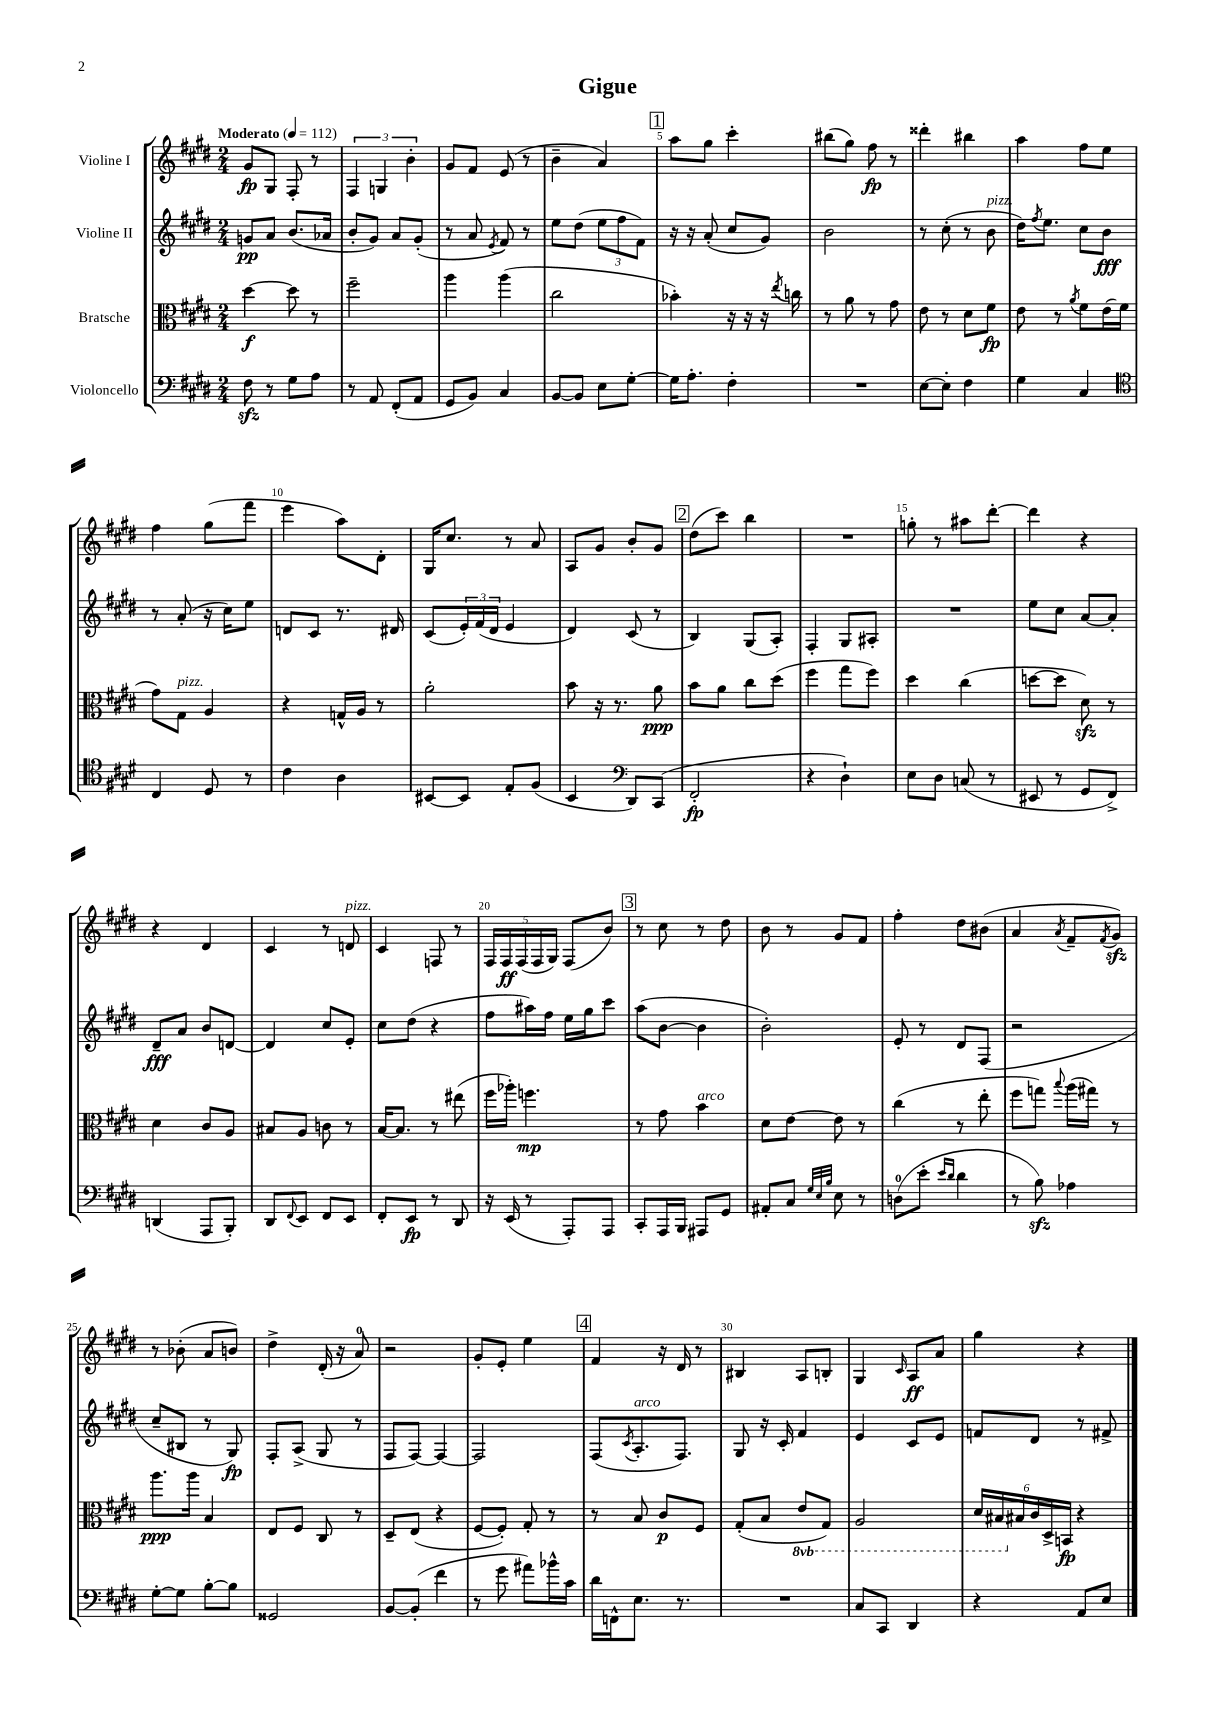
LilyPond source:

\header { title = "Gigue" }
<<
\new StaffGroup <<
\new Staff = "s0" \with { instrumentName = "Violine I" } {
    \clef treble \key e \major \numericTimeSignature \time 2/4 \tempo "Moderato" 4 = 112
    gis'8\fp gis8 fis8-. r8 |
    \tuplet 3/2 { fis4 g4 b'4-. } |
    gis'8 fis'8 e'8( r8 |
    b'4-- a'4) |
    \mark \markup { \box "1" } a''8 gis''8 cis'''4-. |
    bis''8( gis''8) fis''8\fp r8 |
    disis'''4-. bis''4 |
    a''4 fis''8 e''8 |
    fis''4 gis''8( fis'''8 |
    e'''4 a''8) dis'8-. |
    gis16 cis''8. r8 a'8 |
    a8 gis'8 b'8-. gis'8 |
    \mark \markup { \box "2" } dis''8( cis'''8) b''4 |
    R2 |
    g''8-. r8 ais''8 dis'''8~-. |
    dis'''4 r4 |
    r4 dis'4 |
    cis'4 r8 d'8^\markup { \italic "pizz." } |
    cis'4 f8 r8 |
    \tuplet 5/4 { fis16 fis16\ff fis16( fis16 gis16) } fis8( b'8) |
    \mark \markup { \box "3" } r8 cis''8 r8 dis''8 |
    b'8 r8 gis'8 fis'8 |
    fis''4-. dis''8 bis'8( |
    a'4 \acciaccatura { a'8 } fis'8-- \acciaccatura { fis'8 } gis'8\sfz) |
    r8 bes'8-.( a'8 b'8) |
    dis''4-> dis'16-.( r16 a'8-0) |
    r2 |
    gis'8-. e'8-. e''4 |
    \mark \markup { \box "4" } fis'4 r16 dis'16 r8 |
    bis4 a8 b8-. |
    gis4 \grace { cis'16 } a8\ff a'8 |
    gis''4 r4 \bar "|." |
}
\new Staff = "s1" \with { instrumentName = "Violine II" } {
    \clef treble \key e \major \numericTimeSignature \time 2/4
    g'8\pp a'8 b'8.( aes'16 |
    b'8-. gis'8) a'8 gis'8-.( |
    r8 a'8 \acciaccatura { e'8 } fis'8) r8 |
    e''8 dis''8( \tuplet 3/2 { e''8 fis''8 fis'8) } |
    \mark \markup { \box "1" } r16 r16 a'8-.( cis''8 gis'8) |
    b'2 |
    r8 cis''8-.( r8 b'8^\markup { \italic "pizz." } |
    dis''16) \acciaccatura { fis''8 } e''8. cis''8 b'8\fff |
    r8 a'8-.( r16 cis''16) e''8 |
    d'8 cis'8 r8. dis'16 |
    cis'8( \tuplet 3/2 { e'16-.) fis'16( dis'16 } e'4 |
    dis'4) cis'8( r8 |
    \mark \markup { \box "2" } b4) gis8( a8-.) |
    fis4-. gis8 ais8-. |
    R2 |
    e''8 cis''8 a'8~ a'8-. |
    dis'8--\fff a'8 b'8 d'8~ |
    d'4 cis''8 e'8-. |
    cis''8 dis''8( r4 |
    fis''8 ais''16) fis''16 e''16 gis''16 cis'''8 |
    \mark \markup { \box "3" } a''8( b'8~ b'4 |
    b'2-.) |
    e'8-. r8 dis'8 fis8( |
    r2 |
    cis''8-- bis8 r8 gis8\fp) |
    fis8-. a8->( gis8 r8 |
    fis8 fis8~) fis4~ |
    fis2 |
    \mark \markup { \box "4" } fis8( \acciaccatura { cis'8 } a8.-.^\markup { \italic "arco" } fis8.) |
    gis8 r16 cis'16-. fis'4 |
    e'4 cis'8 e'8 |
    f'8 dis'8 r8 fis'8-> \bar "|." |
}
\new Staff = "s2" \with { instrumentName = "Bratsche" } {
    \clef alto \key e \major \numericTimeSignature \time 2/4 \set Staff.ottavationMarkups = #ottavation-simple-ordinals
    dis''4~\f dis''8 r8 |
    fis''2-- |
    a''4 a''4( |
    cis''2 |
    \mark \markup { \box "1" } bes'4-.) r16 r16 r16 \acciaccatura { e''8 } c''16 |
    r8 a'8 r8 gis'8 |
    e'8 r8 dis'8 fis'8\fp |
    e'8 r8 \acciaccatura { a'8 } fis'8 e'16( fis'16 |
    gis'8) gis8^\markup { \italic "pizz." } a4 |
    r4 g16-^ a16 r8 |
    a'2-. |
    b'8 r16 r8. a'8\ppp |
    \mark \markup { \box "2" } b'8 a'8 cis''8 dis''8( |
    fis''4 gis''8 fis''8) |
    dis''4 cis''4( |
    d''8~ d''8 dis'8\sfz) r8 |
    dis'4 cis'8 a8 |
    bis8 a8 c'8 r8 |
    b16~ b8. r8 eis''8( |
    fis''16 aes''16-.) f''4.\mp |
    \mark \markup { \box "3" } r8 gis'8 b'4^\markup { \italic "arco" } |
    dis'8 e'8~ e'8 r8 |
    cis''4( r8 e''8-. |
    fis''8 g''8) \appoggiatura { b''8 } a''16( gis''16) r8 |
    a''8.\ppp a''16 b4 |
    e8 fis8 cis8 r8 |
    dis8-- e8( r4 |
    fis8~ fis8-.) gis8-. r8 |
    \mark \markup { \box "4" } r8 b8 cis'8\p fis8 |
    gis8-.( b8 \ottava #-1 e8 gis,8) |
    a,2 |
    \tuplet 6/4 { dis16 bis,16 \ottava #0 bis16 cis'16 dis16-> b,16\fp } r4 \bar "|." |
}
\new Staff = "s3" \with { instrumentName = "Violoncello" } {
    \clef bass \key e \major \numericTimeSignature \time 2/4
    fis8\sfz r8 gis8 a8 |
    r8 a,8 fis,8-.( a,8 |
    gis,8 b,8) cis4 |
    b,8~ b,8 e8 gis8~-. |
    \mark \markup { \box "1" } gis16 a8.-. fis4-. |
    R2 |
    e8~ e8-. fis4 |
    gis4 cis4 |
    \clef tenor cis4 dis8 r8 |
    cis'4 a4 |
    bis,8~ bis,8 e8-. fis8( |
    b,4 \clef bass dis,8) cis,8( |
    \mark \markup { \box "2" } fis,2-.\fp |
    r4 dis4-!) |
    e8 dis8 c8( r8 |
    eis,8 r8 gis,8 fis,8->) |
    d,4( a,,8 b,,8-.) |
    dis,8 \appoggiatura { fis,8 } e,8 fis,8 e,8 |
    fis,8-. e,8\fp r8 dis,8 |
    r16 e,16( r8 a,,8-.) a,,8 |
    \mark \markup { \box "3" } cis,8-. a,,16 b,,16 ais,,8 gis,8 |
    ais,8-. cis8 \grace { gis32 e32 b32 } e8 r8 |
    d8-0( e'8-. \grace { e'16 dis'16 } dis'4 |
    r8 b8\sfz) aes4 |
    gis8~-. gis8 b8~-. b8 |
    gisis,2 |
    b,8~ b,8-.( fis'4 |
    r8 gis'8 ais'8) bes'16-^ cis'16 |
    \mark \markup { \box "4" } dis'16 f,16-^ e8. r8. |
    R2 |
    cis8 cis,8 dis,4 |
    r4 a,8 e8 \bar "|." |
}
>>
>>
\layout { \context { \Score \override BarNumber.break-visibility = ##(#f #t #t) barNumberVisibility = #(every-nth-bar-number-visible 5) } }
